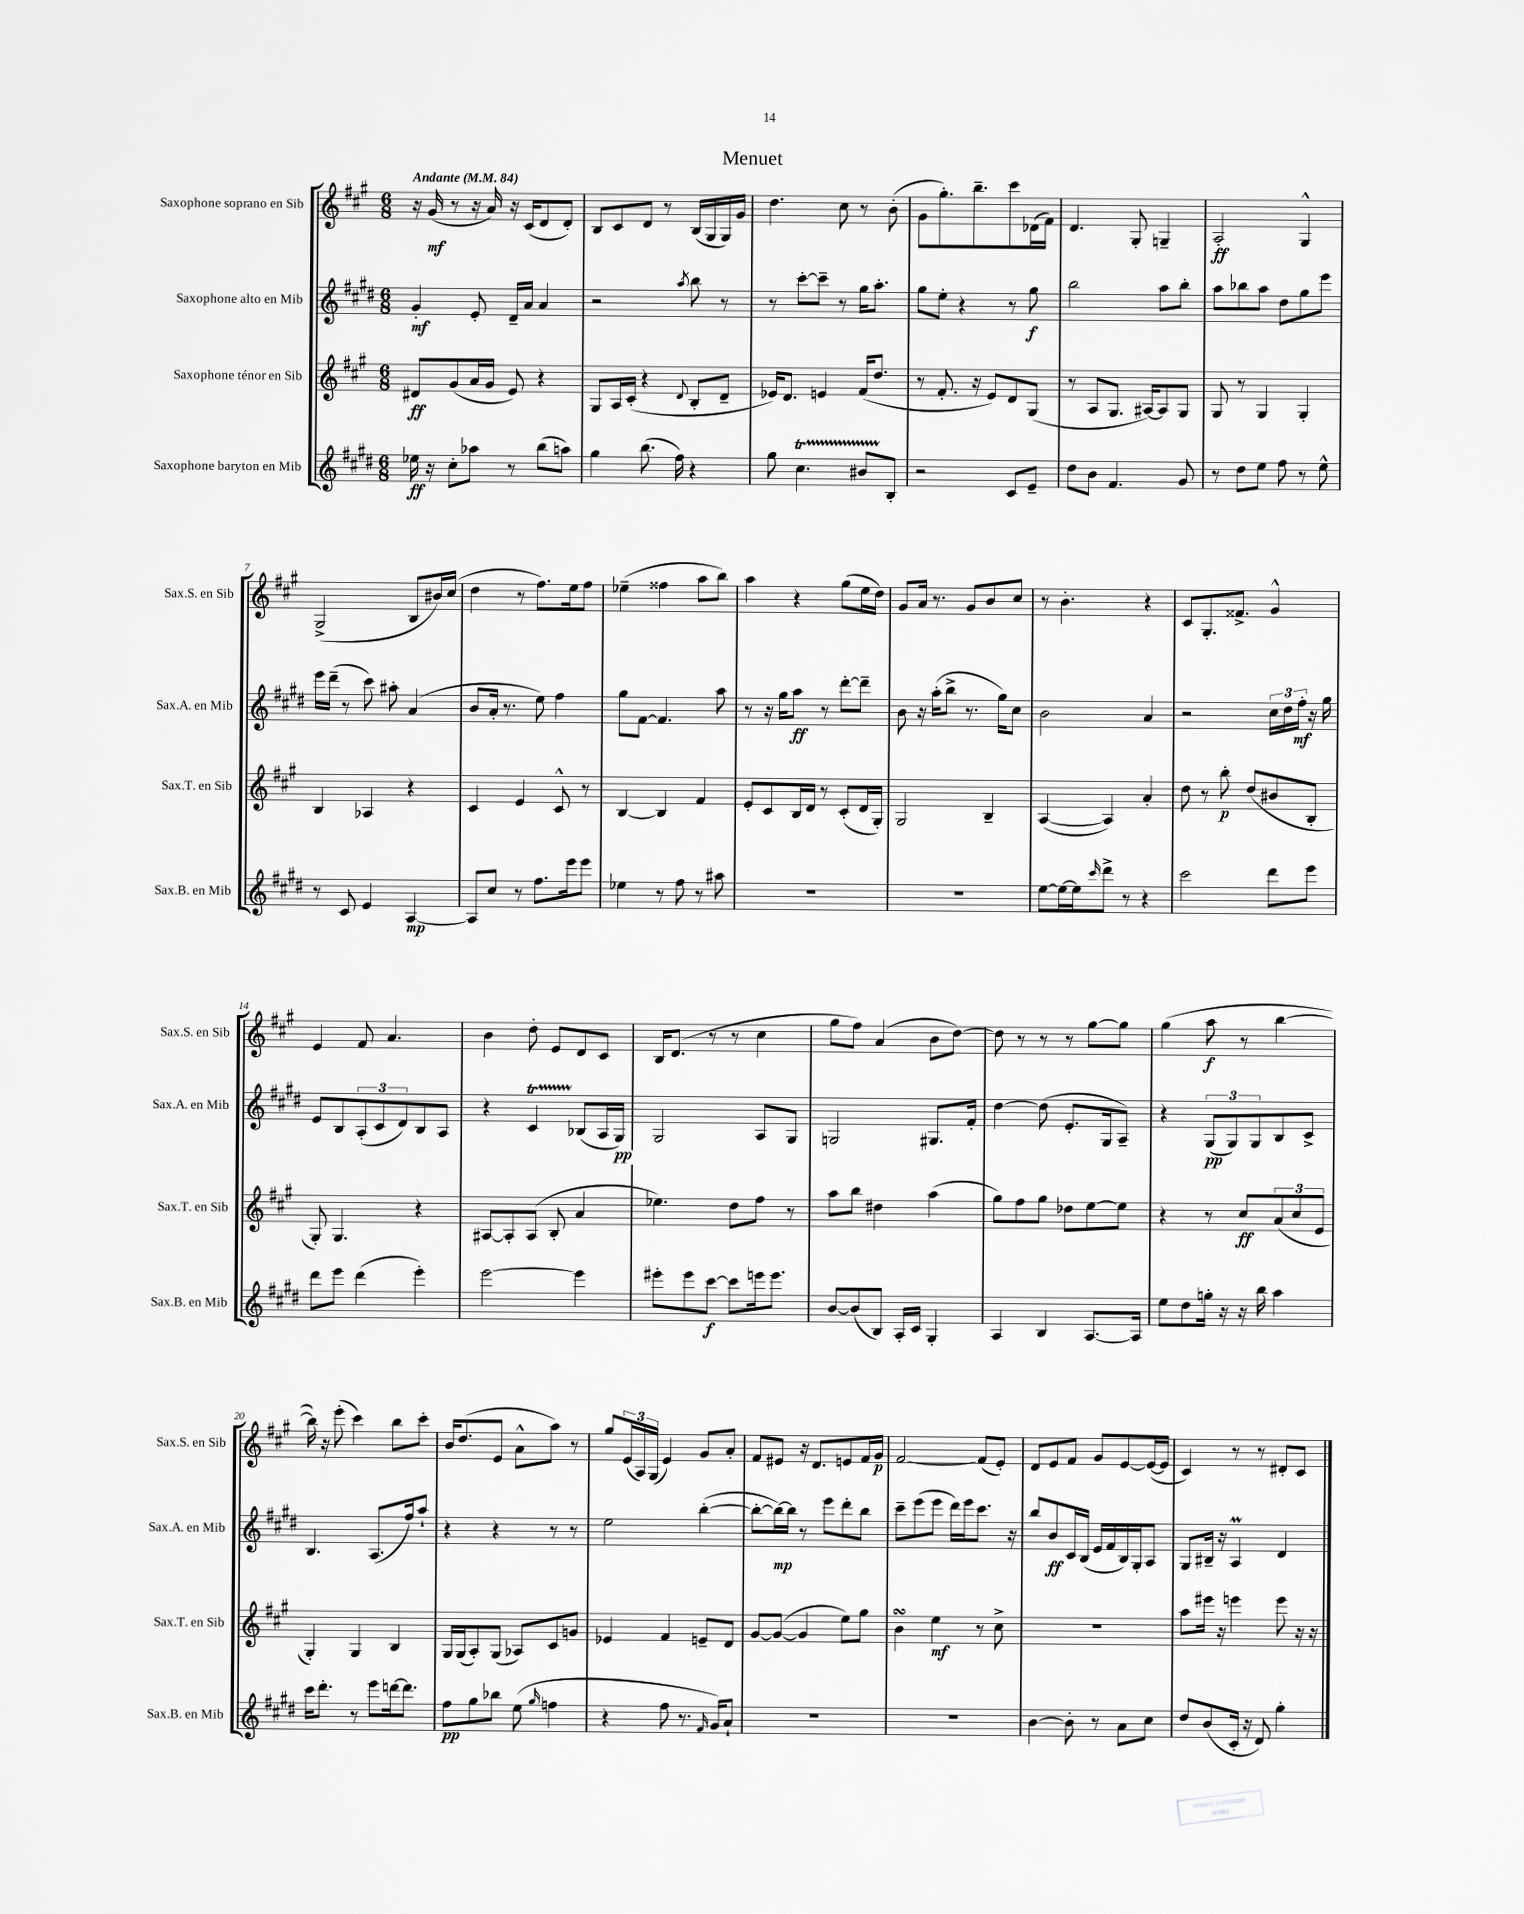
\header { title = "Menuet" }
<<
\new StaffGroup <<
\new Staff = "s0" \with { instrumentName = "Saxophone soprano en Sib" shortInstrumentName = "Sax.S. en Sib" } {
    \clef treble \key a \major \numericTimeSignature \time 6/8 \tempo "Andante" 4 = 84
    r16 gis'16\mf( r8 r16 a'16) r16 cis'16( d'8 d'8-.) |
    b8 cis'8 d'8 r8 b16( gis16 gis16) gis'16 |
    d''4. cis''8 r8 b'8-.( |
    gis'8 gis''8.-.) b''8.-- cis'''8 des'16( fis'16) |
    d'4. gis8-. g4-- |
    a2-.\ff gis4-^ |
    gis2->( b8 bis'16) cis''16( |
    d''4 r8 fis''8.) e''16 fis''8 |
    ees''4--( fisis''4 a''8 b''8) |
    a''4 r4 gis''8( e''16 d''16) |
    gis'8 a'16 r8. gis'8 b'8 cis''8 |
    r8 b'4.-. r4 |
    cis'8 gis8.-. fisis'8.-> gis'4-^ |
    e'4 fis'8 a'4. |
    b'4 d''8-. e'8 d'8 cis'8 |
    b16 d'8.( r8 r8 cis''4 |
    gis''8 fis''8) a'4( b'8 d''8~) |
    d''8 r8 r8 r8 gis''8~ gis''8 |
    gis''4( a''8\f r8 b''4~ |
    b''16) r16 e'''8-.( cis'''4) b''8 cis'''8-. |
    b'16 d''8.( e'8 a'8-^ a''8) r8 |
    gis''8 \tuplet 3/2 { e'16( a16) gis16( } e'4) gis'8 a'8-. |
    fis'8 eis'8 r16 d'8. e'8 fis'16 gis'16\p |
    fis'2~ fis'8( e'8-.) |
    d'8 e'8 fis'8 gis'8 e'8~ e'16~( e'16 |
    cis'4) r8 r8 dis'8-. cis'8 \bar "|." |
}
\new Staff = "s1" \with { instrumentName = "Saxophone alto en Mib" shortInstrumentName = "Sax.A. en Mib" } {
    \clef treble \key e \major \numericTimeSignature \time 6/8
    gis'4-.\mf e'8-. dis'16-- a'16 a'4 |
    r2 \acciaccatura { a''8 } b''8 r8 |
    r8 cis'''8~-. cis'''8-- r8 gis''16 a''8.-. |
    gis''8 e''8-. r4 r8 gis''8\f |
    b''2 a''8 b''8-. |
    a''8 bes''8 a''8 dis''8 gis''8 e'''8 |
    e'''16 dis'''16--( r8 cis'''8) ais''8-. a'4( |
    b'8 a'16-. r8. e''8) fis''4 |
    gis''8 fis'8~ fis'4. a''8 |
    r8 r16 gis''16 a''8\ff r8 dis'''8~-. dis'''8-- |
    b'8 r16 a''16-.( b''8-> r8. gis''16) cis''8 |
    b'2 a'4 |
    r2 \tuplet 3/2 { cis''16 dis''16 fis''16-.\mf } r16 gis''16 |
    e'8 b8 \tuplet 3/2 { a8-.( cis'8 dis'8) } b8 a8 |
    r4 cis'4\startTrillSpan bes8\stopTrillSpan( a16 gis16\pp) |
    gis2 a8 gis8 |
    g2 gis8. fis'16-. |
    dis''4~ dis''8( e'8.-. gis16 a8--) |
    r4 \tuplet 3/2 { gis8\pp( gis8) gis8 } b8 cis'8-> |
    b4. a8.( fis''16) a''8-! |
    r4 r4 r8 r8 |
    e''2 b''4~-.( |
    b''8~-. b''16~\mp) b''16 r8 e'''8 dis'''8-. b''8 |
    cis'''8-- e'''8( e'''8 dis'''16) e'''16 cis'''8. r16 |
    b''8 b'8\ff cis'16 b16( e'16 fis'16 b16) gis16-. a8 |
    gis8 bis16-- r16 a4\prall dis'4 \bar "|." |
}
\new Staff = "s2" \with { instrumentName = "Saxophone ténor en Sib" shortInstrumentName = "Sax.T. en Sib" } {
    \clef treble \key a \major \numericTimeSignature \time 6/8
    dis'8\ff gis'8( a'16 gis'16 e'8) r4 |
    gis8 a16 cis'16-.( r4 \appoggiatura { d'8 } b8-. d'8-- |
    ees'16) d'8. e'4 fis'16( d''8. |
    r8 fis'8.-. r16 e'8) d'8 gis8( |
    r8 a8 gis8. ais16~) ais8 gis8 |
    gis8 r8 gis4 gis4-. |
    b4 aes4 r4 |
    cis'4 e'4 cis'8-^ r8 |
    b4~ b4 fis'4 |
    e'8-. cis'8 b16 d'16 r8 cis'8-.( d'16 gis16-.) |
    gis2 b4-- |
    a4~( a4) a'4-. |
    d''8 r8 b''8-.\p d''8( bis'8 b8-. |
    gis8-.) gis4. r4 |
    ais8~ ais8-. ais8( b8-. a'4 |
    ees''4.) d''8 fis''8 r8 |
    a''8 b''8 dis''4 a''4( |
    gis''8) fis''8 gis''8 des''8 e''8~ e''8 |
    r4 r8 cis''8\ff \tuplet 3/2 { a'8( cis''8 e'8 } |
    gis4-.) gis4 b4 |
    gis16 gis16( a8-.) gis8( aes8) cis'8 g'8 |
    ees'4 fis'4 e'8-- d'8 |
    gis'8~ gis'8~( gis'4 e''8) gis''8 |
    b'4\turn e''4\mf r8 cis''8-> |
    R2. |
    a''8 eis'''16 r16 e'''4 e'''8 r16 r16 \bar "|." |
}
\new Staff = "s3" \with { instrumentName = "Saxophone baryton en Mib" shortInstrumentName = "Sax.B. en Mib" } {
    \clef treble \key e \major \numericTimeSignature \time 6/8
    ees''16\ff r16 cis''8-. aes''8 r8 b''8( a''8) |
    gis''4 b''8.( fis''16) r4 |
    gis''8 cis''4.\startTrillSpan bis'8 b8-.\stopTrillSpan |
    r2 cis'8 e'8-- |
    dis''8 b'8 fis'4. gis'8 |
    r8 dis''8 e''8 fis''8 r8 e''8-^ |
    r8 cis'8 e'4 a4~\mp |
    a8 cis''8 r8 fis''8. e'''16 e'''8 |
    ees''4 r8 fis''8 r8 ais''8 |
    R2. |
    R2. |
    e''8~ e''16~ e''16 \grace { cis'''16 } dis'''8-> r8 r4 |
    cis'''2 dis'''8 e'''8 |
    dis'''8 e'''8 dis'''4( e'''4-.) |
    e'''2~ e'''4 |
    eis'''8-. eis'''8 cis'''8~\f cis'''8 e'''16 e'''8. |
    b'8~ b'8( b8) a16-. cis'16 gis4-. |
    a4 b4 a8.~ a16 |
    e''8 dis''8 g''16-. r16 r16 b''16 a''4 |
    cis'''16 dis'''8.-. r8 e'''8 d'''16~ d'''8. |
    fis''8\pp gis''8 bes''8 e''8( \grace { gis''16 } f''4 |
    r4 fis''8 r8. \grace { fis'16 } gis'16) a'8-! |
    R2. |
    R2. |
    b'4~ b'8-. r8 a'8 cis''8 |
    dis''8 b'8( cis'16-. r16 dis'8) gis''4-. \bar "|." |
}
>>
>>
